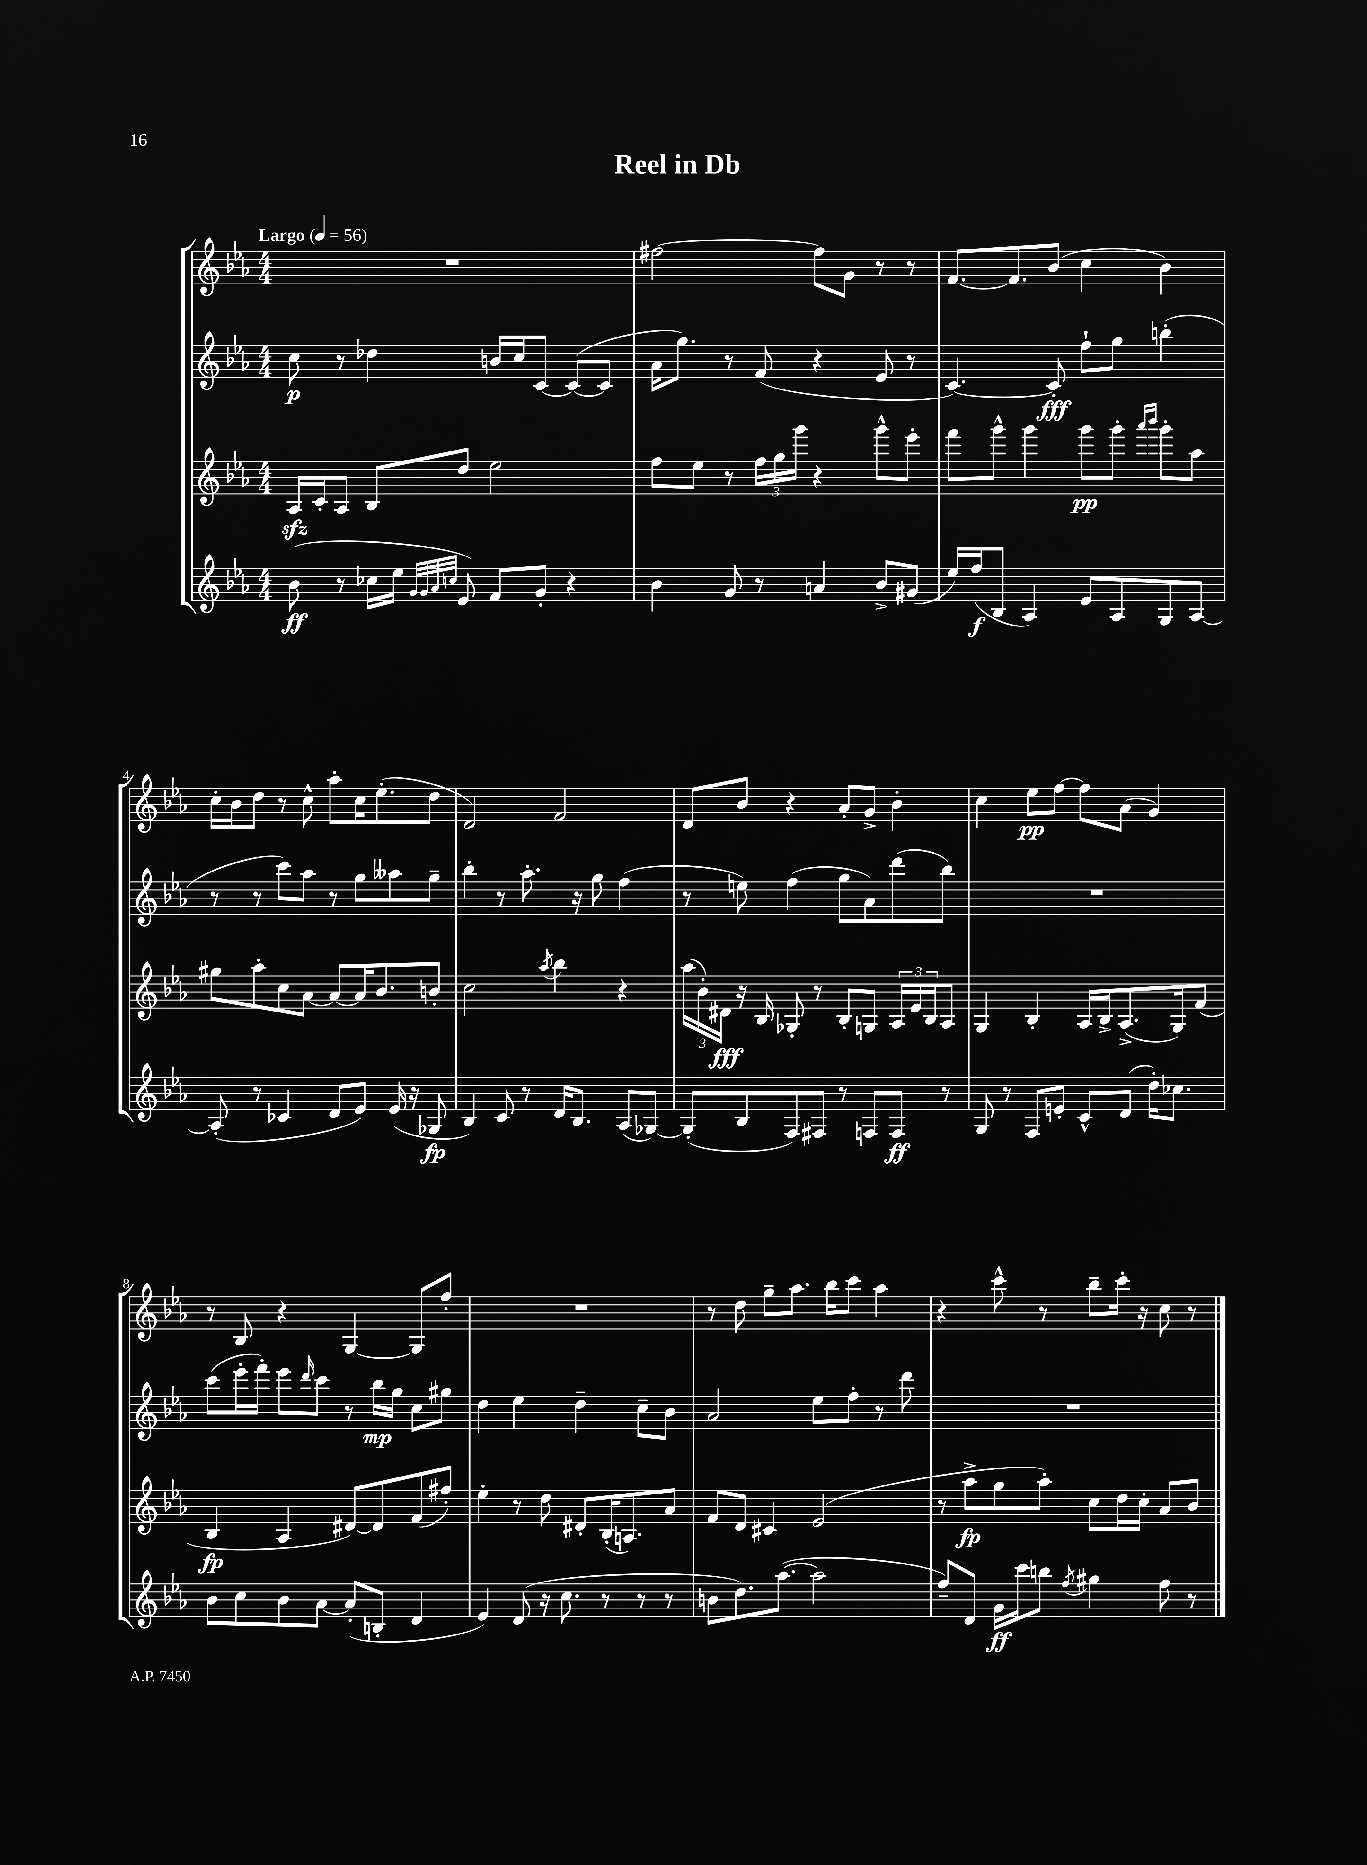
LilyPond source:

\header { title = "Reel in Db" }
<<
\new StaffGroup <<
\new Staff = "s0" {
    \clef treble \key ees \major \numericTimeSignature \time 4/4 \tempo "Largo" 4 = 56
    R1 |
    fis''2~ fis''8 g'8 r8 r8 |
    f'8.~ f'8. bes'8( c''4 bes'4) |
    c''16-. bes'16 d''8 r8 c''8-^ aes''8-. c''16 ees''8.-.( d''8 |
    d'2) f'2 |
    d'8 bes'8 r4 aes'8-. g'8-> bes'4-. |
    c''4 ees''8\pp f''8~ f''8 aes'8( g'4) |
    r8 bes8 r4 g4~ g8 f''8-. |
    R1 |
    r8 d''8 g''8-- aes''8. bes''16 c'''8 aes''4 |
    r4 c'''8-^ r8 bes''8-- c'''16-. r16 c''8 r8 \bar "|." |
}
\new Staff = "s1" {
    \clef treble \key ees \major \numericTimeSignature \time 4/4
    c''8\p r8 des''4 b'16 c''16 c'8~ c'8~( c'8 |
    aes'16 g''8.) r8 f'8( r4 ees'8 r8 |
    c'4.~) c'8-.\fff f''8-! g''8 b''4-.( |
    r8 r8 c'''8) aes''8 r8 g''8 aeses''8 g''8-- |
    bes''4-. r8 aes''8.-. r16 g''8 f''4( |
    r8 e''8) f''4( g''8 aes'8) d'''8( bes''8) |
    R1 |
    c'''8( ees'''16-. f'''16-.) ees'''8 \grace { d'''16 } c'''8 r8 bes''16\mp g''16 c''8 gis''8 |
    d''4 ees''4 d''4-- c''8-- bes'8 |
    aes'2 ees''8 f''8-. r8 d'''8 |
    R1 \bar "|." |
}
\new Staff = "s2" {
    \clef treble \key ees \major \numericTimeSignature \time 4/4
    aes16\sfz c'16-. aes8 bes8 d''8 ees''2 |
    f''8 ees''8 r8 \tuplet 3/2 { f''16 g''16 g'''16 } r4 g'''8-^ ees'''8-. |
    f'''8 g'''8-^ g'''4 g'''8\pp g'''8-. \grace { aes'''16 bes'''16 } g'''8-. aes''8 |
    gis''8 aes''8-. c''8 aes'8~ aes'8~ aes'16 bes'8. b'8-. |
    c''2 \acciaccatura { aes''8 } bes''4 r4 |
    \tuplet 3/2 { aes''16( bes'16-.) dis'16\fff } r16 bes16 ges8-. r8 bes8-. g8 \tuplet 3/2 { aes16 ees'16 bes16 } aes8 |
    g4 bes4-. aes16 bes16-> aes8.->( g16) f'8( |
    bes4\fp aes4 dis'8~) dis'8 f'8( fis''8-.) |
    ees''4-. r8 d''8 dis'8-. bes16-.( a8.) aes'8 |
    f'8 d'8 cis'4 ees'2( |
    r8 aes''8->\fp g''8 aes''8-.) c''8 d''16 c''16-. aes'8 bes'8 \bar "|." |
}
\new Staff = "s3" {
    \clef treble \key ees \major \numericTimeSignature \time 4/4
    bes'8\ff( r8 ces''16 ees''16 \grace { g'32 g'32 aes'32 c''32 } ees'8) f'8 g'8-. r4 |
    bes'4 g'8 r8 a'4 bes'8-> gis'8( |
    ees''16) f''16\f( bes8 aes4) ees'8 aes8 g8 aes8~ |
    aes8-.( r8 ces'4 d'8 ees'8) ees'16( r16 ges8\fp |
    bes4) c'8 r8 d'16 bes8. aes8( ges8~) |
    ges8-.( bes8 f8) fis8 r8 f8 f8\ff r8 |
    g8 r8 f8 e'8-. c'8-^ d'8( d''16-.) ces''8. |
    bes'8 c''8 bes'8 aes'8~ aes'8-.( b8-. d'4 |
    ees'4) d'8( r16 c''8. r8 r8 r8 |
    b'8 d''8.) aes''8.~( aes''2 |
    f''8--) d'8 g'16\ff c'''16 b''8 \acciaccatura { f''8 } gis''4 f''8 r8 \bar "|." |
}
>>
>>
